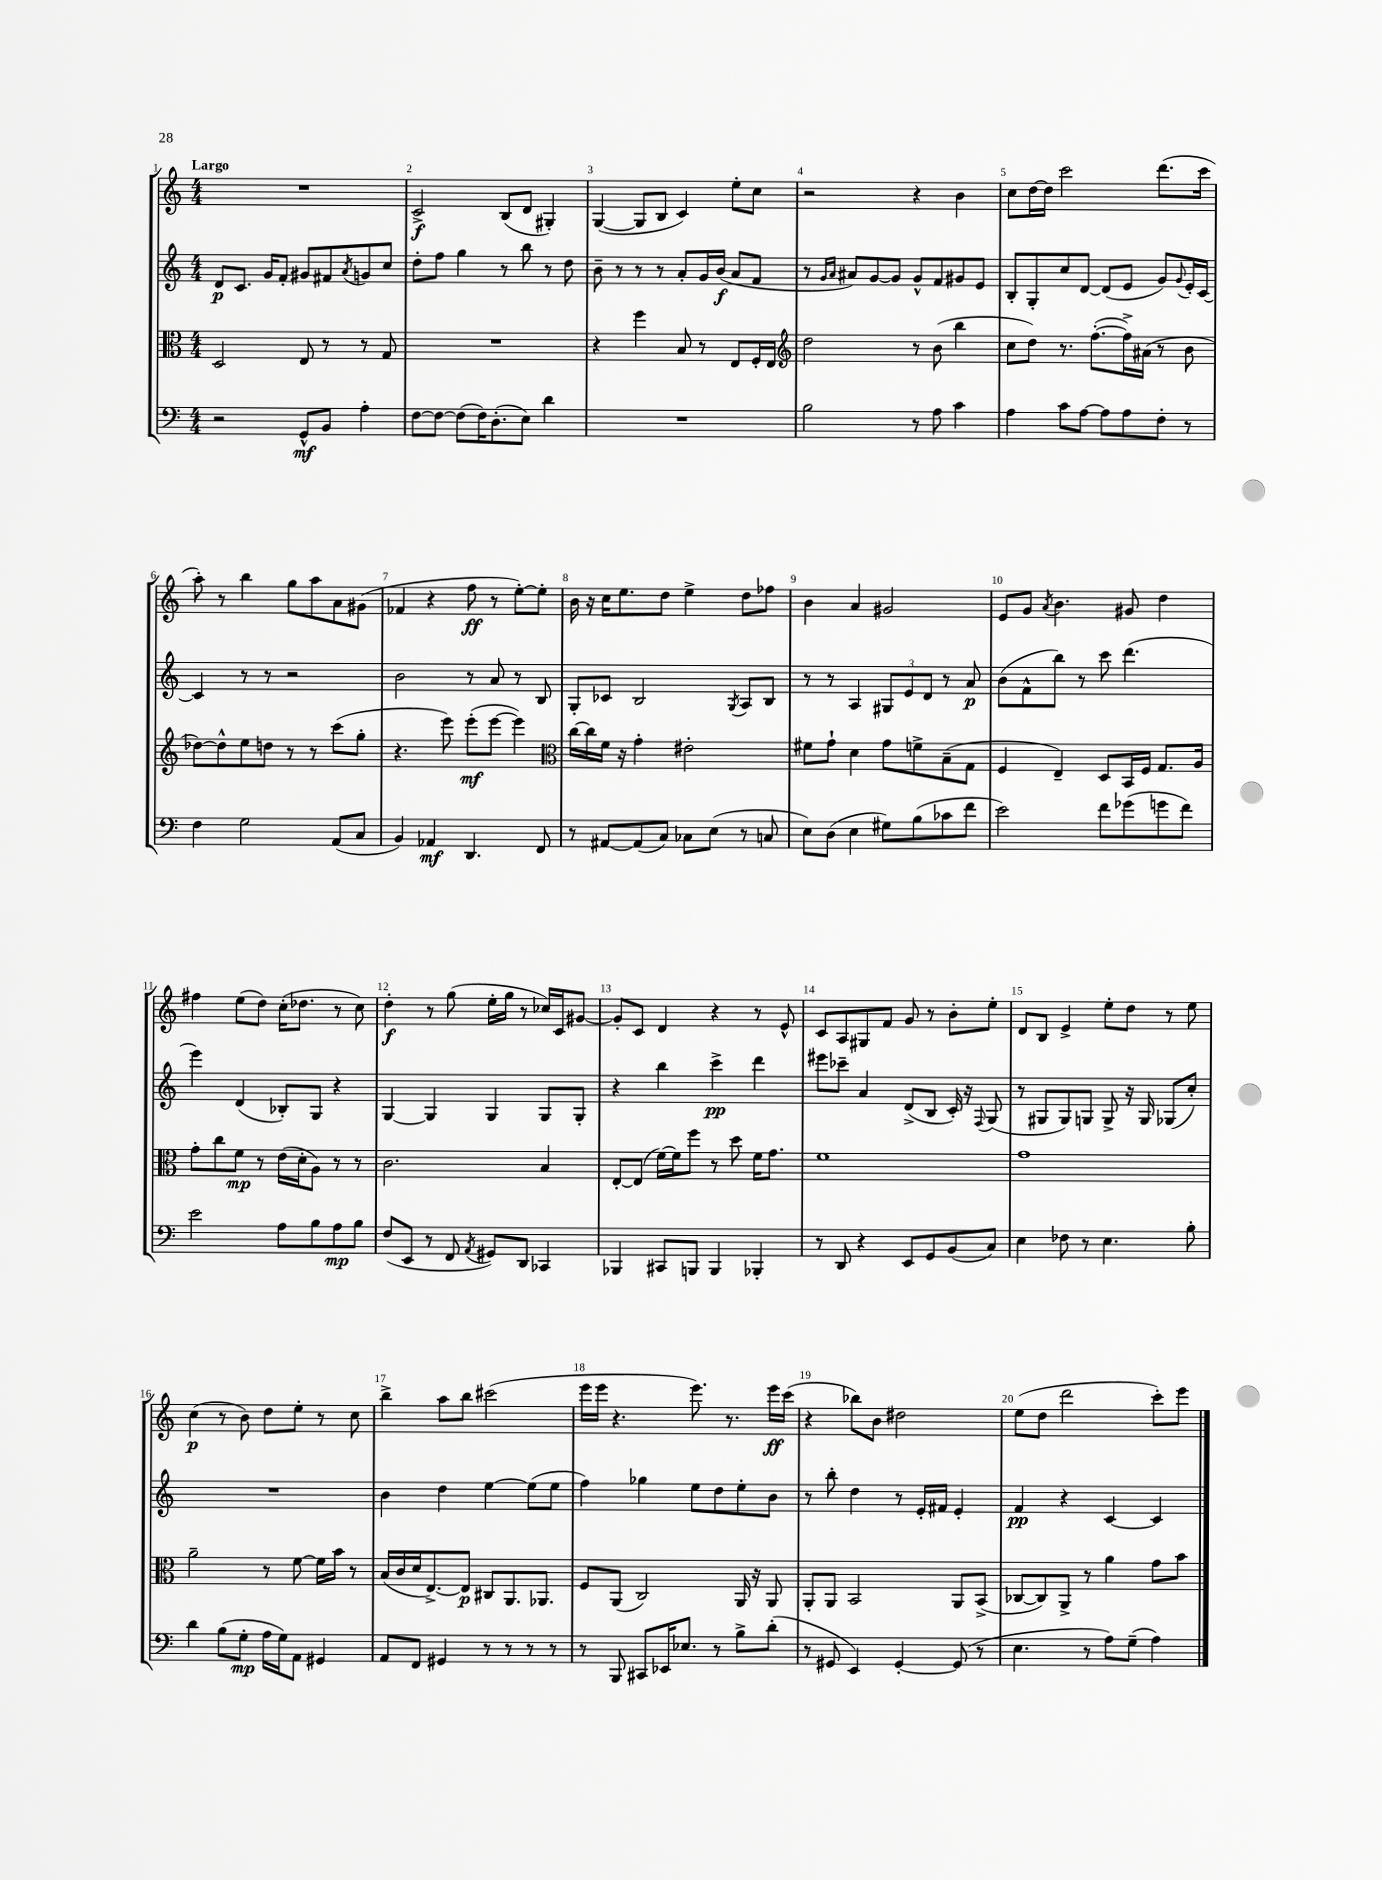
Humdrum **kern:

**kern	**kern	**kern	**kern
*staff4	*staff3	*staff2	*staff1
*clefF4	*clefC3	*clefG2	*clefG2
*k[]	*k[]	*k[]	*k[]
*M4/4	*M4/4	*M4/4	*M4/4
2r	2D/	8d/L	1r
.	.	8.c/J	.
.	.	16g/LK	.
.	.	8f'/J	.
8GG^^/L	8E/	8g#/L	.
8BB/J	8r	8f#/	.
.	.	8qa/	.
4A'\	8r	8g/	.
.	8G/	8cc/J	.
=	=	=	=
[8F\L	1r	8dd'\L	2c^/
8F\_J	.	8ff\J	.
(8F\]L	.	4gg\	.
16F\K)	.	.	.
(8.D'\	.	.	.
.	.	8r	(8B/L
8E\J)	.	8bb\	8d/J
4d\	.	8r	4G#'/)
.	.	8dd\	.
=	=	=	=
1r	4r	8b~\	([4G/
.	.	8r	.
.	4ff\	8r	8G/]L
.	.	8r	8B/J
.	8B/	8a'/L	4c/)
.	8r	16g/L	.
.	.	(16b/JJ	.
.	8E/L	8a/L	8ee'\L
.	16F'/L	8f/J	8cc\J
.	16E/JJ	.	.
=	=	=	=
*	*clefG2	*	*
2B\	2dd\	8r	2r
.	.	16qqg/LL	.
.	.	16qqa/JJ	.
.	.	8a#/L)	.
.	.	[8g/	.
.	.	8g/]J	.
8r	8r	8g^^/L	4r
8A\	(8b\	8f/	.
4c\	4bb\	8g#/	4b\
.	.	8e/J	.
=	=	=	=
4A\	8cc\L	8B'/L	8cc\L
.	8dd\J)	8G'/	[16dd\L
.	.	.	16dd\]JJ
8c\L	8.r	8cc/	2ccc\
[8A\J	.	[8d/J	.
.	([8.ff'\L	.	.
8A\]L	.	(8d/]L	.
8A\	16ff^\]L)	8e/J	.
.	(16a#\JJ	.	.
8F'\J	8r	8g/L)	(8.ddd\L
.	.	8qqg/	.
8r	8b\	16e'/L	.
.	.	[16c/JJ	16ccc\Jk
=	=	=	=
4F\	[8dd-\L)	4c/]	8aa'\)
.	8dd-^^\]	.	8r
2G\	8ee\	8r	4bb\
.	8dd\J	8r	.
.	8r	2r	8gg\L
.	8r	.	8aa\
(8AA/L	(8ccc\L	.	8a\
8C/J	8gg'\J	.	(8g#\J
=	=	=	=
4BB/)	4.r	2b\	4f-/
4AA-/	.	.	4r
.	8eee\)	.	.
4.DD/	(8eee'\L	8r	8ff\
.	[8eee\J	8a/	8r
.	4eee\])	8r	[8ee'\L)
8FF/	.	8B/	8ee'\]J
=	=	=	=
*	*clefC3	*	*
8r	[16cc\LL	8G'/L	16b\
.	16cc\]	.	16r
[8AA#/L	16f\JJ	8c-/J	16cc\LK
.	16r	.	8.ee\
(8AA#/]	4g'\	2B/	.
8C/J)	.	.	8dd\J
8C-\L	2e#'\	.	4ee^\
(8E\J	.	.	.
.	.	8qG/	.
8r	.	8A/L	8dd\L
8C/	.	8B/J	8ff-\J
=	=	=	=
8E\L)	8f#\L	8r	4b\
(8D\J	8g`\J	8r	.
4E\	4d\	4A/	4a/
8G#\L)	8g\L	12G#/L	2g#/
.	.	12e/	.
(8B\	8f^\	.	.
.	.	12d/J	.
8c-\	(8B~\	8r	.
8f\J	8G\J	8a/	.
=	=	=	=
2e\)	4F/	(8b\L	8e/L
.	.	8f^^\	8g/J
.	.	.	8qa/
.	4E~/)	8bb\J)	4.b\
.	.	8r	.
8f\L	8D/L	8ccc\	.
(8g-\	16BB/L	(4.ddd\	8g#/
.	16F/JJ	.	.
8g\	8.G/L	.	4dd\
8f\J)	.	.	.
.	16A/Jk	.	.
=	=	=	=
2e\	8g'\L	4eee\)	4ff#\
.	8cc\	.	.
.	8f\J	(4d/	(8ee\L
.	8r	.	8dd\J)
8A\L	(16e\LL	8B-'/L)	(16cc'\LK
.	16d'\J	.	8.dd-\J
8B\	8A\J)	8G/J	.
8A\	8r	4r	8r
8B\J	8r	.	8cc\)
=	=	=	=
(8F/L	2.c\	[4G/	4dd'\
8EE/J	.	.	.
8r	.	4G/]	8r
8FF/	.	.	(8gg\
8qAA/	.	.	.
8GG#/L)	.	4G/	16ee'\LL
.	.	.	16gg\JJ
8DD/J	.	.	8r
4CC-/	4B/	8G/L	16cc-/LL)
.	.	.	16c/J
.	.	8G'/J	[8g#/J
=	=	=	=
4BBB-/	[8E'/L	4r	8g#'/]L
.	(8E/]J	.	8c/J
8CC#/L	[16f\LL)	4bb\	4d/
.	16f\]J	.	.
8BBB/J	8ff\J	.	.
4BBB/	8r	4ccc^\	4r
.	8dd\	.	.
4BBB-'/	16f\LK	4ddd\	8r
.	8.g\J	.	.
.	.	.	8e^^/
=	=	=	=
8r	1f	8eee#\L	8c/L
8DD/	.	8ccc-~\J	8A/
4r	.	4a/	8G#/
.	.	.	8f/J
8EE/L	.	(8d^/L	8g/
8GG/	.	8B/J	8r
(8BB/	.	16c'/)	8b'\L
.	.	16r	.
.	.	8qqF/	.
8C/J)	.	(8G/	8ee'\J
=	=	=	=
4E\	1g	8r	8d/L
.	.	8G#/L	8B/J
8F-\	.	8G#/)	4e^/
8r	.	8G/J	.
4.E\	.	8G^/	8ee'\L
.	.	16r	8dd\J
.	.	16G/	.
.	.	(8G-/L	8r
8B'\	.	8cc'/J)	8ee\
=	=	=	=
4d\	2a~\	1r	(4cc\
(8B\L	.	.	8r
8G'\J	.	.	8b\)
16A\LL	8r	.	8dd\L
16G\J)	.	.	.
8AA\J	[8f\	.	8ee'\J
4GG#/	16f\]LL	.	8r
.	16b\JJ	.	.
.	8r	.	8cc\
=	=	=	=
8AA/L	(16B/LL	4b\	4bb^\
.	16c/	.	.
8FF/J	16d/J	.	.
.	[8.E^/)	.	.
4GG#/	.	4dd\	8aa\L
.	8E/]J	.	8bb\J
8r	8C#/L	[4ee\	(2ccc#\
8r	8.AA/	.	.
8r	.	(8ee\]L	.
.	8.AA-/J	.	.
8r	.	8ee\J	.
=	=	=	=
8r	8F/L	4ff\)	16eee\LL
.	.	.	16eee\JJ
8BBB/	(8AA/J	.	4.r
8CC#/L	2C/)	4gg-\	.
16EE-/K	.	.	.
8.E-/J	.	.	.
.	.	8ee\L	8.eee\)
8r	.	8dd\	.
.	.	.	8.r
8B^\L	16AA/	8ee'\	.
.	16r	.	.
(8d'\J	8AA/	8b\J	16eee\LL
.	.	.	(16ccc\JJ
=	=	=	=
8r	8AA'/L	8r	4r
8GG#/	8AA/J	8bb'\	.
4EE/)	2BB/	4dd\	8bb-\L)
.	.	.	8b\J
[4GG#'/	.	8r	2dd#\
.	.	16e'/LL	.
.	.	16f#/JJ	.
(8GG#/]	8AA/L	4e'/	.
8r	(8BB^/J	.	.
=	=	=	=
4.E\	[8C-/L	4f/	(8ee\L
.	8C-/])	.	8dd\J
.	8AA^/J	4r	2ddd\
8r	8r	.	.
8A\L)	4a\	[4c/	.
(8G~\J	.	.	.
4A\)	8g\L	4c/]	8ccc'\L)
.	8b\J	.	8eee\J
==	==	==	==
*-	*-	*-	*-
